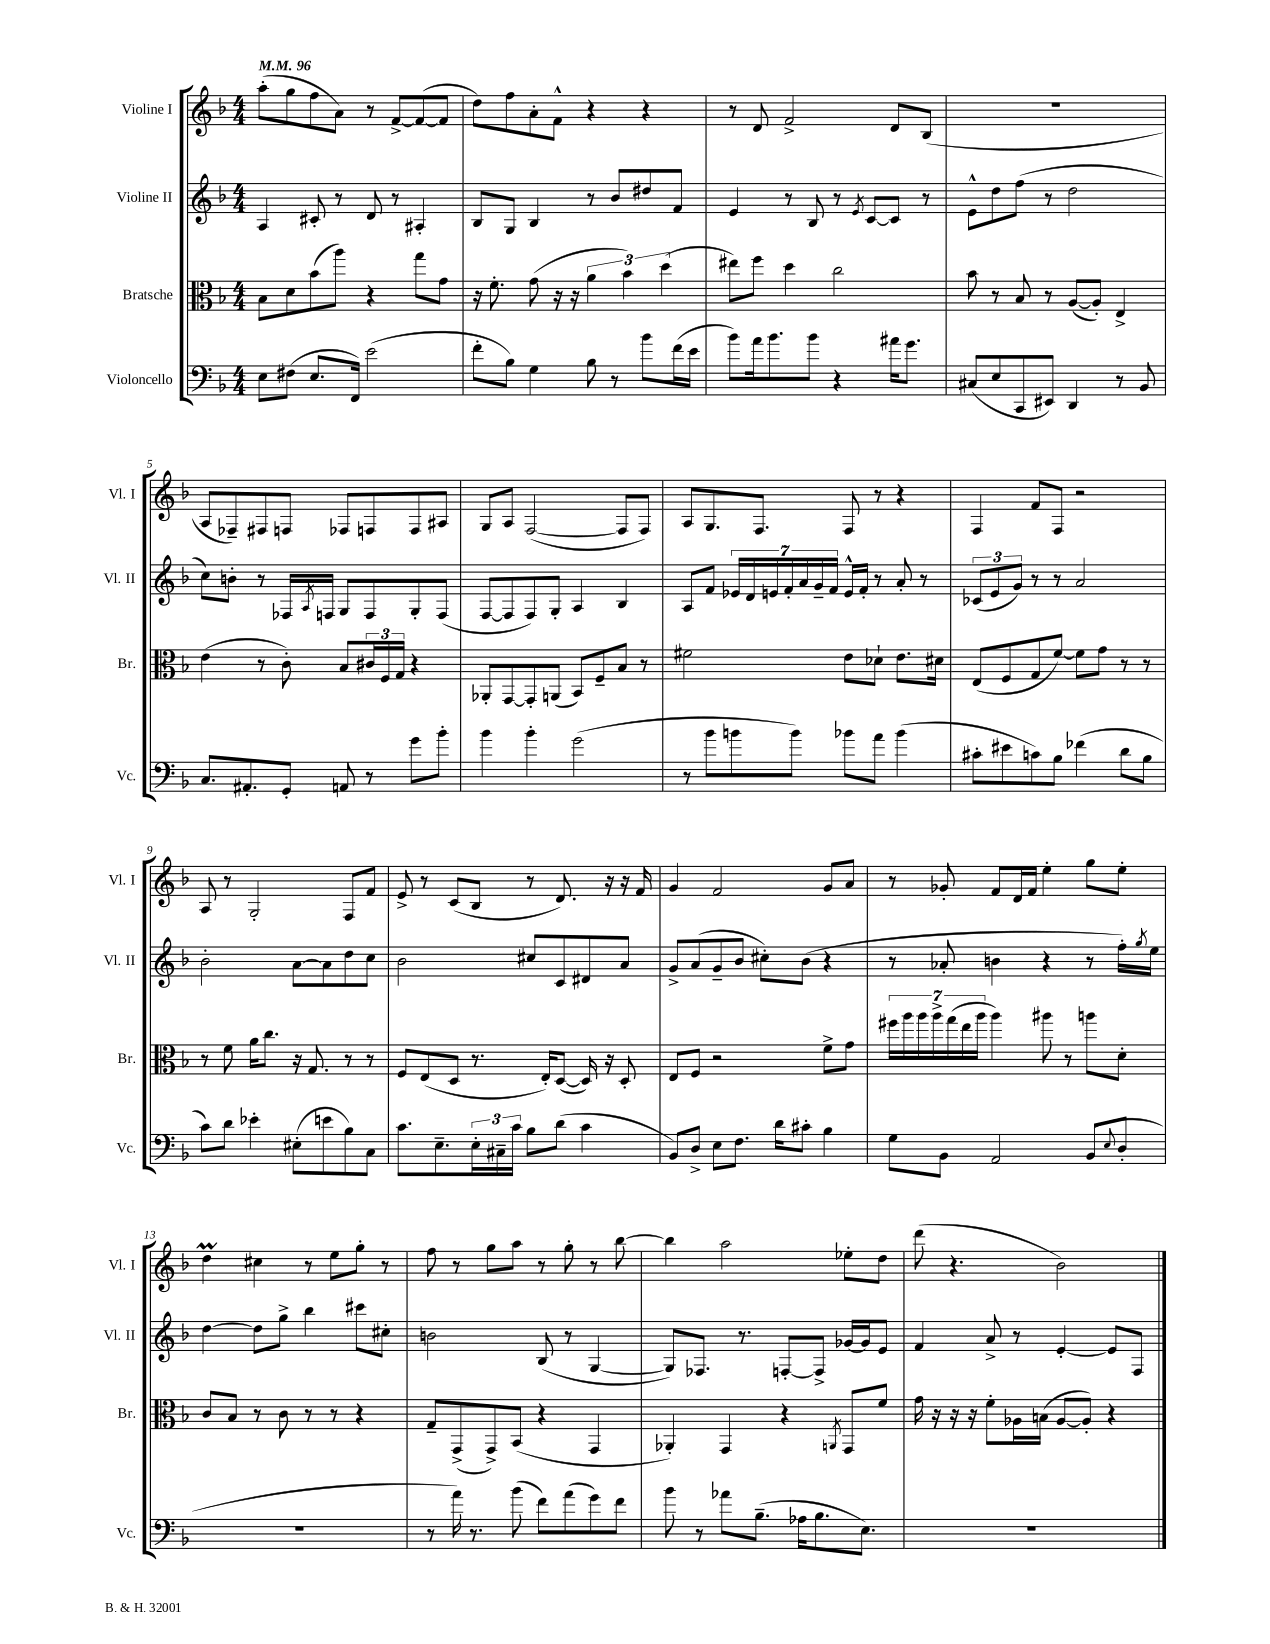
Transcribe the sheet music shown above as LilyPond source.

<<
\new StaffGroup <<
\new Staff = "s0" \with { instrumentName = "Violine I" shortInstrumentName = "Vl. I" } {
    \clef treble \key f \major \numericTimeSignature \time 4/4 \tempo 4 = 96
    a''8-.( g''8 f''8 a'8) r8 f'8~-> f'8~( f'8 |
    d''8) f''8 a'8-. f'8-^ r4 r4 |
    r8 d'8 f'2-> d'8 bes8( |
    R1 |
    a8 fes8--) fis8 f8 fes8 f8 f8 ais8 |
    g8 a8 f2~( f8 f8) |
    a8 g8. f8. f8 r8 r4 |
    f4 f'8 f8 r2 |
    a8 r8 g2-. f8 f'8 |
    e'8-> r8 c'8( bes8 r8 d'8.) r16 r16 f'16 |
    g'4 f'2 g'8 a'8 |
    r8 ges'8-. f'8 d'16 f'16 e''4-. g''8 e''8-. |
    d''4\prall cis''4 r8 e''8 g''8-. r8 |
    f''8 r8 g''8 a''8 r8 g''8-. r8 bes''8~ |
    bes''4 a''2 ees''8-. d''8 |
    d'''8( r4. bes'2) \bar "|." |
}
\new Staff = "s1" \with { instrumentName = "Violine II" shortInstrumentName = "Vl. II" } {
    \clef treble \key f \major \numericTimeSignature \time 4/4
    a4 cis'8-. r8 d'8 r8 ais4-. |
    bes8 g8 bes4 r8 bes'8 dis''8 f'8 |
    e'4 r8 bes8 r8 \acciaccatura { e'8 } c'8~ c'8 r8 |
    e'8-^ d''8 f''8( r8 d''2 |
    c''8) b'8-. r8 fes16 \acciaccatura { a8 } f16 g8 f8 g8-. f8( |
    f8~ f8 f8) g8-. a4 bes4 |
    a8 f'8 \tuplet 7/4 { ees'16 d'16 e'16 f'16-. a'16 g'16-- f'16 } e'16-^ f'16-. r8 a'8-. r8 |
    \tuplet 3/2 { ces'8( e'8 g'8) } r8 r8 a'2 |
    bes'2-. a'8~ a'8 d''8 c''8 |
    bes'2 cis''8 c'8 dis'8 a'8 |
    g'8-> a'8( g'8-- bes'8 cis''8-.) bes'8( r4 |
    r8 aes'8-. b'4 r4 r8 f''16-.) \acciaccatura { g''8 } e''16 |
    d''4~ d''8 g''8-> bes''4 cis'''8 cis''8-. |
    b'2 bes8( r8 g4~ |
    g8) fes8. r8. f8~-. f8-> ges'16~ ges'16 e'8 |
    f'4 a'8-> r8 e'4~-. e'8 f8 \bar "|." |
}
\new Staff = "s2" \with { instrumentName = "Bratsche" shortInstrumentName = "Br." } {
    \clef alto \key f \major \numericTimeSignature \time 4/4
    bes8 d'8 bes'8( a''8) r4 g''8 g'8 |
    r16 f'8.-. g'8( r16 r16 \tuplet 3/2 { a'4 bes'4) d''4( } |
    eis''8) f''8 d''4 c''2 |
    bes'8 r8 bes8 r8 a8~( a8-.) e4-> |
    e'4( r8 c'8-.) bes8 \tuplet 3/2 { cis'16 f16 g16 } r4 |
    aes,8-. g,8~ g,8-. a,8( bes,8) f8-- bes8 r8 |
    fis'2 e'8 des'8-! e'8. dis'16 |
    e8( f8 g8 f'8~) f'8 g'8 r8 r8 |
    r8 f'8 a'16 c''8. r16 g8. r8 r8 |
    f8 e8( d8 r8. e16-.) d8~( d16) r16 d8-. |
    e8 f8 r2 f'8-> g'8 |
    \tuplet 7/4 { fis''16 a''16 a''16 a''16-> g''16( e''16 a''16 } a''4) ais''8 r8 a''8 d'8-. |
    c'8 bes8 r8 c'8 r8 r8 r4 |
    g8-- g,8->( g,8->) bes,8( r4 g,4 |
    aes,4-.) g,4 r4 \acciaccatura { a,8 } g,8 f'8 |
    g'16 r16 r16 r16 f'8-. aes16 b16( aes8~ aes8-.) r4 \bar "|." |
}
\new Staff = "s3" \with { instrumentName = "Violoncello" shortInstrumentName = "Vc." } {
    \clef bass \key f \major \numericTimeSignature \time 4/4
    e8 fis8( e8. f,16) e'2( |
    f'8-. bes8) g4 bes8 r8 bes'8 f'16( e'16 |
    bes'8) a'16 bes'8. bes'8 r4 ais'16 g'8. |
    cis8( e8 c,8 eis,8) d,4 r8 bes,8 |
    c8. ais,8.-. g,8-. a,8 r8 g'8 bes'8-. |
    bes'4 bes'4-. g'2( |
    r8 bes'8 b'8 b'8) bes'8 a'8 bes'4( |
    cis'8-. eis'8 c'8) bes8 fes'4( d'8 bes8 |
    c'8) d'8 ees'4-. eis8-.( e'8 bes8) c8 |
    c'8. e8.-- \tuplet 3/2 { e16-. cis16-- c'16 } bes8 d'8( c'4 |
    bes,8) d8-> e8 f8. d'16 cis'8-. bes4 |
    g8 bes,8 a,2 bes,8( \appoggiatura { e8 } d8-. |
    R1 |
    r8 a'16) r8. bes'8( f'8) a'8( g'8) f'8 |
    bes'8 r8 aes'8 bes8.--( aes16 bes8. e8.) |
    R1 \bar "|." |
}
>>
>>
